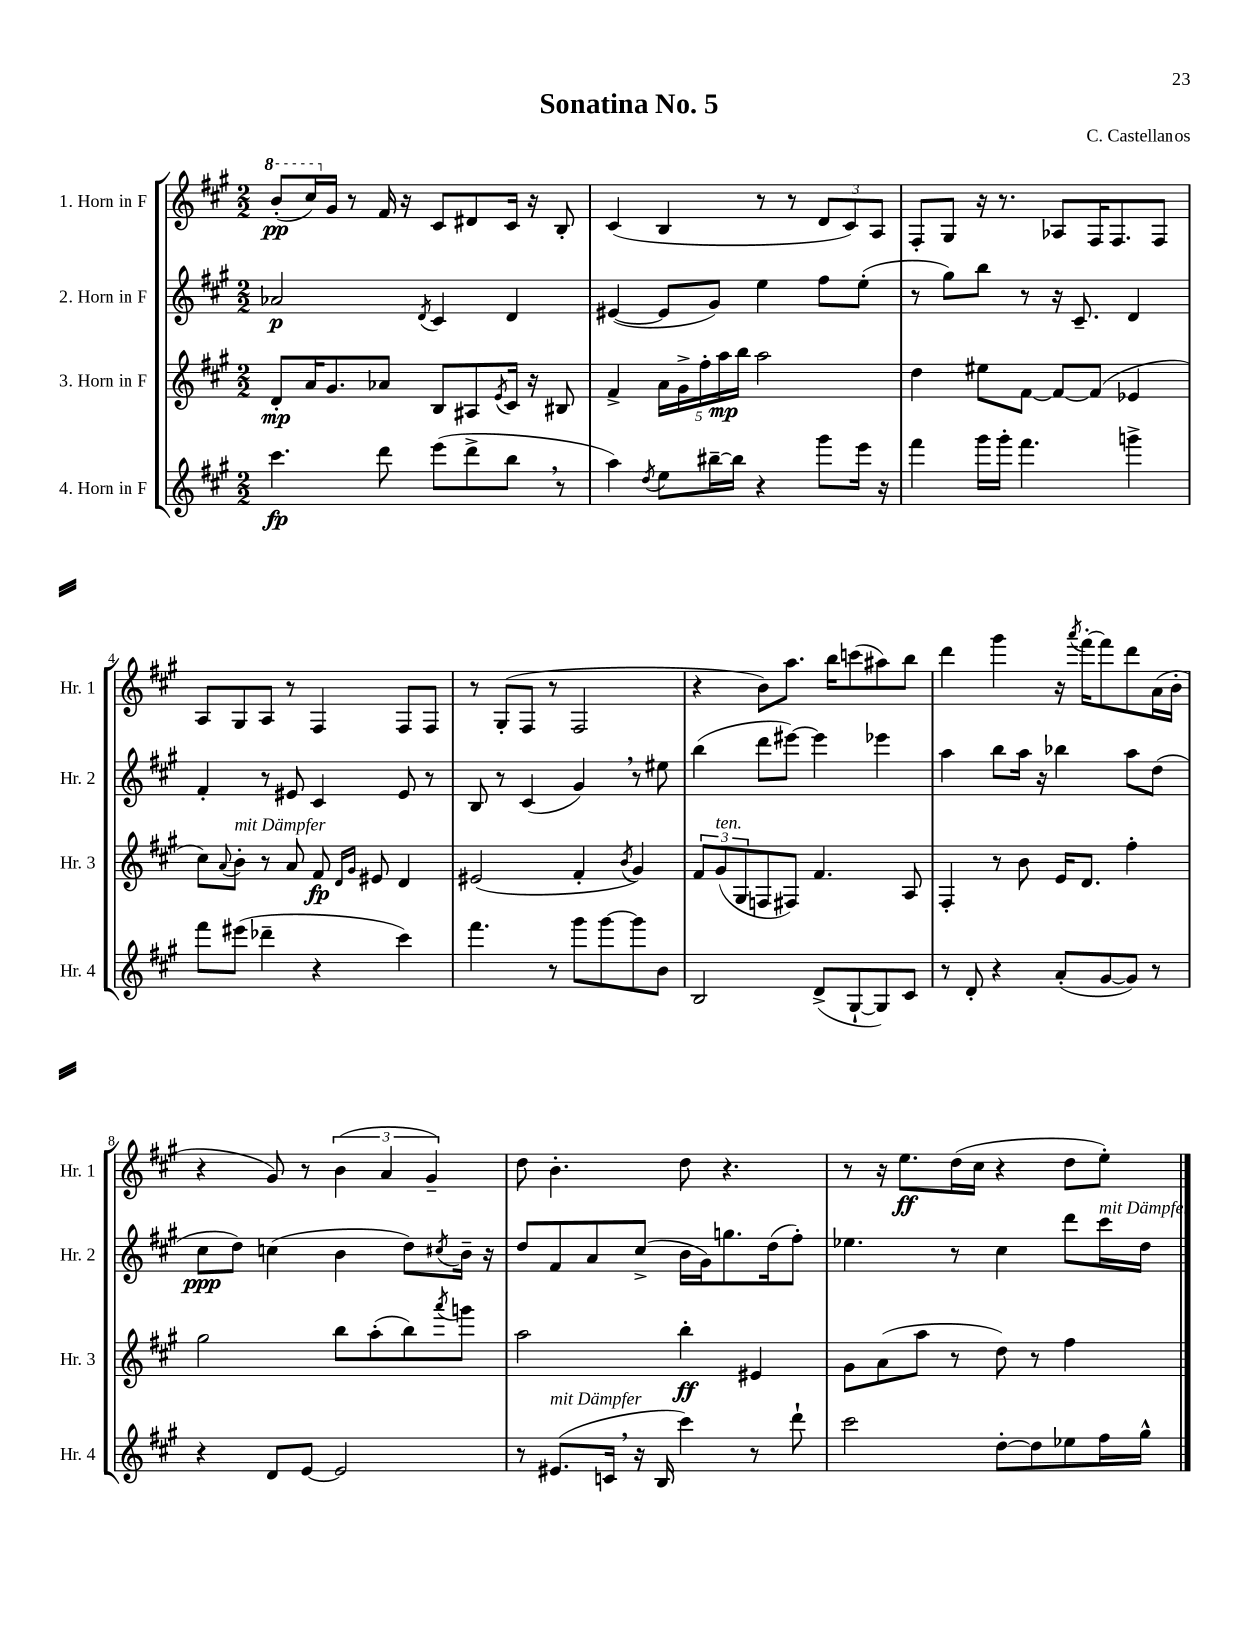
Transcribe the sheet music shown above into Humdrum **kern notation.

**kern	**kern	**kern	**kern
*staff4	*staff3	*staff2	*staff1
*clefG2	*clefG2	*clefG2	*clefG2
*k[f#c#g#]	*k[f#c#g#]	*k[f#c#g#]	*k[f#c#g#]
*M2/2	*M2/2	*M2/2	*M2/2
4.ccc#	8d'	2a-	(8bb'
.	16a	.	16ccc#)
.	8.g#	.	16g#
.	.	.	8r
8ddd	8a-	.	16f#
.	.	.	16r
.	.	8qd	.
(8eee	8B	4c#	8c#
8ddd^	8A#	.	8d#
.	8qe	.	.
8bb	16c#	4d	16c#
.	16r	.	16r
8r	8B#	.	8B'
=	=	=	=
4aa)	4f#^	([4e#	(4c#
8qdd	.	.	.
8ee	20a	8e#]	4B
.	20g#^	.	.
.	20ff#'	.	.
[16bb#~	.	8g#)	.
.	20aa	.	.
16bb#]	.	.	.
.	20bb	.	.
4r	2aa	4ee	8r
.	.	.	8r
8ggg#	.	8ff#	12d
.	.	.	12c#)
16eee	.	(8ee'	.
.	.	.	12A
16r	.	.	.
=	=	=	=
4fff#	4dd	8r	8F#'
.	.	8gg#)	8G#
16ggg#	8ee#	8bb	16r
16ggg#'	.	.	8.r
4.fff#	[8f#	8r	.
.	8f#_	16r	8A-
.	.	8.c#~	.
.	(8f#]	.	16F#
.	.	.	8.F#
4ggg^	4e-	4d	.
.	.	.	8F#
=	=	=	=
8fff#	8cc#)	4f#'	8A
.	8qqa	.	.
(8eee#	8b'	.	8G#
4ddd-~	8r	8r	8A
.	8a	8e#	8r
4r	8f#	4c#	4F#
.	16qqd	.	.
.	16qqg#	.	.
.	8e#	.	.
4ccc#)	4d	8e#	8F#
.	.	8r	8F#
=	=	=	=
4.fff#	(2e#	8B	8r
.	.	8r	(8G#'
.	.	(4c#	8F#
8r	.	.	8r
8ggg#	4f#'	4g#)	2F#
[8ggg#	.	.	.
.	8qb	.	.
8ggg#]	4g#)	8r	.
8b	.	8ee#	.
=	=	=	=
2B	12f#	(4bb	4r
.	(12g#	.	.
.	12G#	.	.
.	8F	8ddd	8b)
.	8F#)	[8eee#)	8.aa
(8d^	4.f#	4eee#]	.
.	.	.	16bb
[8G#`	.	.	(8ccc
8G#])	.	4eee-	8aa#)
8c#	8A	.	8bb
=	=	=	=
8r	4F#'	4aa	4ddd
8d'	.	.	.
4r	8r	8bb	4ggg#
.	8b	16aa	.
.	.	16r	.
(8a'	16e	4bb-	16r
.	.	.	8qaaa
.	8.d	.	[16fff#'
[8g#	.	.	8fff#]
8g#])	4ff#'	8aa	8ddd
8r	.	(8dd	(16a
.	.	.	16b'
=	=	=	=
4r	2gg#	8cc#	4r
.	.	8dd)	.
8d	.	(4cc	8g#)
[8e	.	.	8r
2e]	8bb	4b	(6b
.	(8aa'	.	.
.	.	.	6a
.	8bb)	8dd)	.
.	.	.	6g#~)
.	8qaaa	8qcc#	.
.	8ggg	16b~	.
.	.	16r	.
=	=	=	=
8r	2aa	8dd	8dd
(8.e#	.	8f#	4.b'
.	.	8a	.
16c	.	.	.
16r	.	(8cc#^	.
16B	.	.	.
4ccc#)	4bb'	16b	8dd
.	.	16g#)	.
.	.	8.gg	4.r
8r	4e#	.	.
.	.	(16dd	.
8ddd`	.	8ff#')	.
=	=	=	=
2ccc#	8g#	4.ee-	8r
.	(8a	.	16r
.	.	.	8.ee
.	8aa	.	.
.	8r	8r	(16dd
.	.	.	16cc#
[8dd'	8dd)	4cc#	4r
8dd]	8r	.	.
8ee-	4ff#	8ddd	8dd
16ff#	.	16ccc#	8ee')
16gg#^^	.	16dd	.
==	==	==	==
*-	*-	*-	*-
